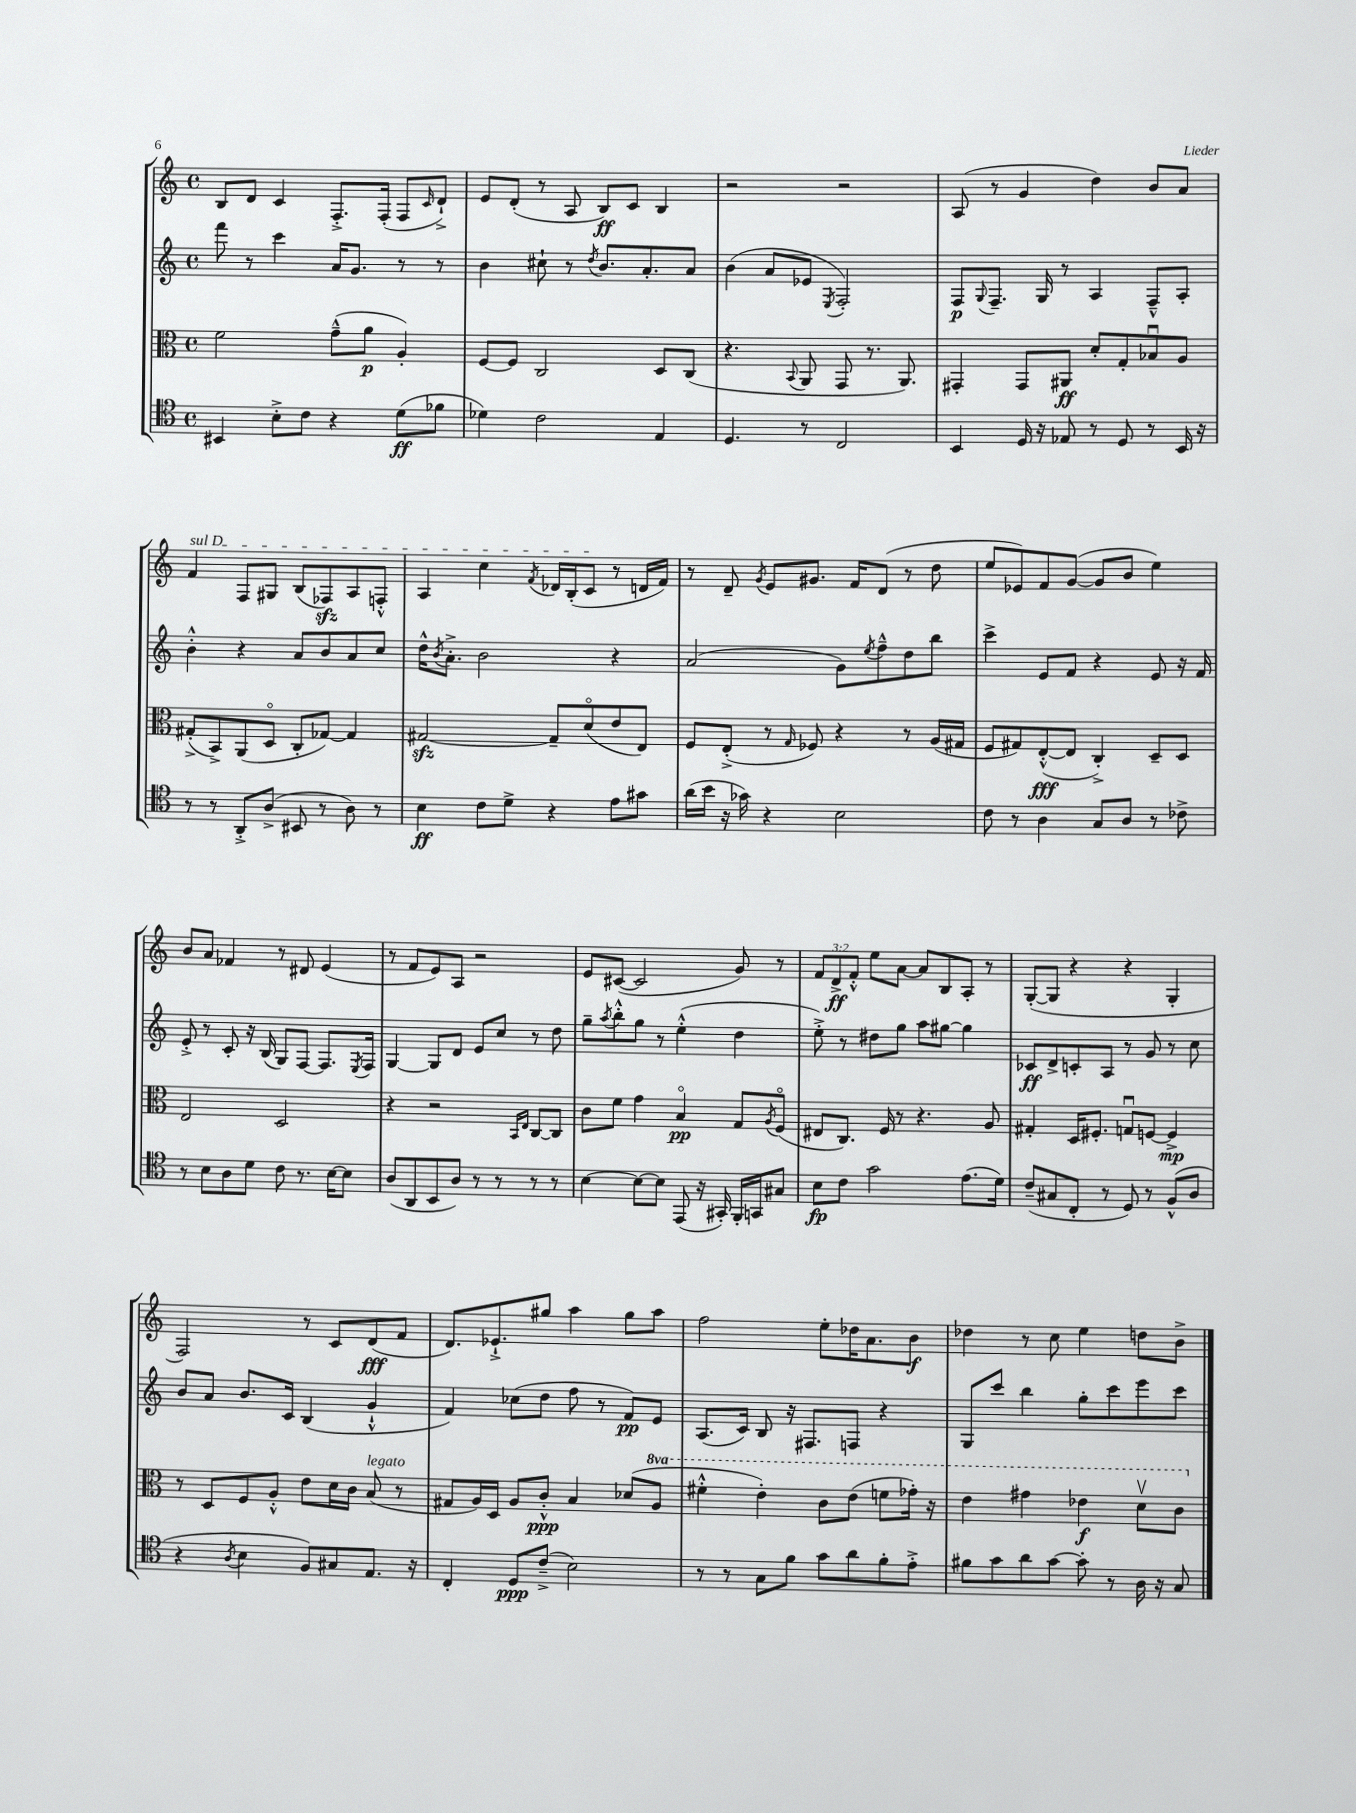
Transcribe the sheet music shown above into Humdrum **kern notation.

**kern	**dynam	**kern	**dynam	**kern	**dynam	**kern	**dynam
*part4	*part4	*part3	*part3	*part2	*part2	*part1	*part1
*staff4	*staff4	*staff3	*staff3	*staff2	*staff2	*staff1	*staff1
*clefC4	*	*clefC3	*	*clefG2	*	*clefG2	*
*k[]	*	*k[]	*	*k[]	*	*k[]	*
*M4/4	*	*M4/4	*	*M4/4	*	*M4/4	*
*met(c)	*	*met(c)	*	*met(c)	*	*met(c)	*
=22	=22	=22	=22	=22	=22	=22	=22
4BB#X/	.	2f\	.	8fff\	.	8B/L	.
.	.	.	.	8r	.	8d/J	.
8B'^\L	.	.	.	4ccc\	.	4c/	.
8c\J	.	.	.	.	.	.	.
4r	.	(8g~^^\L	.	16a/KL	.	8.F'^/L	.
.	.	.	.	8.g/J	.	.	.
.	.	8a\J	p	.	.	.	.
.	.	.	.	.	.	(16F'/Jk	.
(8d\L	ff	4A'/)	.	8r	.	8F/L	.
.	.	.	.	.	.	16qqc/	.
8f-X\J	.	.	.	8r	.	8d`^/J)	.
=23	=23	=23	=23	=23	=23	=23	=23
4d-X\)	.	[8F/L	.	4b\	.	8e/L	.
.	.	8F/J]	.	.	.	(8d'/J	.
2c\	.	2C/	.	8cc#X`\	.	8r	.
.	.	.	.	8r	.	8A/	.
.	.	.	.	8qdd/	.	.	.
.	.	.	.	8.b/L	.	8B/L)	ff
.	.	.	.	.	.	8c/J	.
.	.	.	.	8.a'/	.	.	.
4E/	.	8D/L	.	.	.	4B/	.
.	.	(8C/J	.	8a/J	.	.	.
=24	=24	=24	=24	=24	=24	=24	=24
4.D/	.	4.r	.	(4b\	.	2r	.
.	.	.	.	8a/L	.	.	.
.	.	8qqBB/	.	.	.	.	.
8r	.	8AA/	.	8e-X/J	.	.	.
.	.	.	.	8qE/	.	.	.
2C/	.	8GG/	.	2F'/)	.	2r	.
.	.	8.r	.	.	.	.	.
.	.	8.AA/)	.	.	.	.	.
=25	=25	=25	=25	=25	=25	=25	=25
4BB/	.	4GG#X'/	.	8F/L	p	(8A/	.
.	.	.	.	8qqG/	.	.	.
.	.	.	.	8.F~/J	.	8r	.
16D/	.	8GG#/L	.	.	.	4g/	.
16r	.	.	.	16G/	.	.	.
8E-X/	.	8AA#X/J	ff	8r	.	.	.
8r	.	8d'/L	.	4A/	.	4dd\)	.
8D/	.	8G'/	.	.	.	.	.
8r	.	8B-Xu/	.	8F~^^/L	.	8b/L	.
16BB/	.	8A/J	.	8A'/J	.	8a/J	.
16r	.	.	.	.	.	.	.
!!LO:LB:g=z
=26	=26	=26	=26	=26	=26	=26	=26
!	!	!	!	!	!	!LO:TX:a:i:t=sul D	!
8r	.	(8G#X'^/L	.	4b'^^\	.	4f/	.
8r	.	8BB^/)	.	.	.	.	.
8AA'^/L	.	(8AA/	.	4r	.	8F/L	.
(8A^/J	.	8D/J	.	.	.	8G#X/J	.
8BB#X/	.	8C'/L	.	8a/L	.	(8B/L	.
8r	.	[8G-X/J)	.	8b/	.	8F-Xzz/)	.
8A\)	.	4G-/]	.	8a/	.	8A/	.
8r	.	.	.	8cc/J	.	8Fn'^^/J	.
=27	=27	=27	=27	=27	=27	=27	=27
4B\	ff	[2G#Xzz/	.	16dd^^\KL	.	4A/	.
.	.	.	.	8qb/	.	.	.
.	.	.	.	8.a'^\J	.	.	.
8c\L	.	.	.	2b\	.	4cc\	.
8d^\J	.	.	.	.	.	.	.
.	.	.	.	.	.	8qf/	.
4r	.	8G#~/L]	.	.	.	16d-X/LL	.
.	.	.	.	.	.	(16B'/J	.
.	.	(8d/	.	.	.	8c/J	.
8e\L	.	8e/	.	4r	.	8r	.
8g#X\J	.	8E/J)	.	.	.	16dn/LL	.
.	.	.	.	.	.	16f/JJ)	.
=28	=28	=28	=28	=28	=28	=28	=28
(16a\LL	.	8F/L	.	(2a/	.	8r	.
16b\JJ	.	.	.	.	.	.	.
16r	.	(8E'^/J	.	.	.	8d~/	.
16g-X\)	.	.	.	.	.	.	.
.	.	.	.	.	.	8qg/	.
4r	.	8r	.	.	.	8e/L	.
.	.	16qqG/	.	.	.	.	.
.	.	8F-X/)	.	.	.	8.g#X/J	.
2B\	.	4r	.	8g\L)	.	.	.
.	.	.	.	.	.	16f/KL	.
.	.	.	.	8qee/	.	.	.
.	.	.	.	8ff~^^\	.	(8d/J	.
.	.	8r	.	8dd\	.	8r	.
.	.	(16A/LL	.	8bb\J	.	8dd\	.
.	.	16G#X/JJ	.	.	.	.	.
=29	=29	=29	=29	=29	=29	=29	=29
8c\	.	8F/L	.	4ccc^\	.	8ee/L	.
8r	.	8G#X/)	.	.	.	8e-X/)	.
4A\	.	([8E'^^/	fff	8e/L	.	8f/	.
.	.	8E/J]	.	8f/J	.	([8g/J	.
8G/L	.	4C'^/)	.	4r	.	8g/L]	.
8A/J	.	.	.	.	.	8b/J	.
8r	.	8D~/L	.	8e/	.	4ee\)	.
8c-X^\	.	8D/J	.	16r	.	.	.
.	.	.	.	16f/	.	.	.
!!LO:LB:g=z
=30	=30	=30	=30	=30	=30	=30	=30
8r	.	2E/	.	8e'^/	.	8b/L	.
8B\L	.	.	.	8r	.	8a/J	.
8A\	.	.	.	8c'/	.	4f-X/	.
8d\J	.	.	.	16r	.	.	.
.	.	.	.	(16B/	.	.	.
8c\	.	2D/	.	8G/L)	.	8r	.
8.r	.	.	.	[8F/J	.	8d#X/	.
.	.	.	.	8.F/L]	.	(4e/	.
[16B\KL	.	.	.	.	.	.	.
8B\J]	.	.	.	.	.	.	.
.	.	.	.	8qE/	.	.	.
.	.	.	.	16F/Jk	.	.	.
=31	=31	=31	=31	=31	=31	=31	=31
(8A/L	.	4r	.	[4G/	.	8r	.
8AA/	.	.	.	.	.	8f/L	.
8BB/	.	2r	.	8G/L]	.	8e/)	.
8A/J)	.	.	.	8d/J	.	8A/J	.
8r	.	.	.	8e/L	.	2r	.
8r	.	.	.	8cc/J	.	.	.
.	.	16qqBB/LL	.	.	.	.	.
.	.	16qqE/JJ	.	.	.	.	.
8r	.	[8C/L	.	8r	.	.	.
8r	.	8C/J]	.	8dd\	.	.	.
=32	=32	=32	=32	=32	=32	=32	=32
[4B\	.	8c\L	.	8gg~\L	.	8e/L	.
.	.	.	.	8qaa/	.	.	.
.	.	8f\J	.	8bb'^^\	.	([8c#X/J	.
8B\L_	.	4g\	.	8gg\J	.	2c#/]	.
8B\J]	.	.	.	8r	.	.	.
(8EE/	.	4B/	pp	(4ee'^^\	.	.	.
16r	.	.	.	.	.	.	.
16GG#X'/)	.	.	.	.	.	.	.
16FF'/LL	.	8G/L	.	4dd\	.	8g/)	.
16GGn/J	.	.	.	.	.	.	.
.	.	8qA/	.	.	.	.	.
8G#X/J	.	(8F/J	.	.	.	8r	.
=33	=33	=33	=33	=33	=33	=33	=33
8B\L	fp	8E#X/L	.	8ee'^\)	.	12f/L	.
.	.	.	.	.	.	12d^/	ff
8c\J	.	8.C/J)	.	8r	.	.	.
.	.	.	.	.	.	12f'^^/J	.
2g\	.	.	.	8dd#X\L	.	8ee\L	.
.	.	16F/	.	.	.	.	.
.	.	8r	.	8gg\J	.	[8a\J	.
.	.	4.r	.	8aa\L	.	8a/L]	.
.	.	.	.	[8gg#X\J	.	8B/	.
(8.e\L	.	.	.	4gg#\]	.	8A'/J	.
.	.	8A/	.	.	.	8r	.
16d\Jk)	.	.	.	.	.	.	.
=34	=34	=34	=34	=34	=34	=34	=34
(8c~/L	.	4G#X'/	.	8c-X/L	ff	([8G'/L	.
8G#X/	.	.	.	8d^/	.	8G/J]	.
8C'/J	.	16D/KL	.	8cn'/	.	4r	.
.	.	8.F#X'/J	.	.	.	.	.
8r	.	.	.	8A/J	.	.	.
8D/)	.	8Gnu/L	.	8r	.	4r	.
8r	.	[8Fn/J	.	8g/	.	.	.
(8F^^/L	.	4F^/]	mp	8r	.	4G'/	.
8A/J	.	.	.	8cc\	.	.	.
!!LO:LB:g=z
=35	=35	=35	=35	=35	=35	=35	=35
4r	.	8r	.	8b/L	.	2F/)	.
.	.	8D/L	.	8a/J	.	.	.
8qA/	.	.	.	.	.	.	.
4B\	.	8F/	.	8.b/L	.	.	.
.	.	8A'^^/J	.	.	.	.	.
.	.	.	.	16c/Jk	.	.	.
8F/L)	.	8e\L	.	(4B/	.	8r	.
8G#X/	.	16d\L	.	.	.	8c/L	.
.	.	16c\JJ	.	.	.	.	.
!	!	!LO:TX:a:i:t=legato	!	!	!	!	!
8.E/J	.	(8B/	.	4g`^^/	.	(8d/	fff
.	.	8r	.	.	.	8f/J	.
16r	.	.	.	.	.	.	.
=36	=36	=36	=36	=36	=36	=36	=36
4C'/	.	8G#X/L	.	4f/)	.	8.d/L)	.
.	.	16A/L)	.	.	.	.	.
.	.	16D/JJ	.	.	.	8.e-X`^/	.
8D/L	ppp	8A/L	.	(8cc-X\L	.	.	.
(8c~^/J	.	8c'^^/J	ppp	8dd\J	.	8gg#X/J	.
2B\)	.	4B/	.	8ff\	.	4aa\	.
.	.	.	.	8r	.	.	.
.	.	(8d-X/L	.	8f/L)	pp	8gg#\L	.
*	*	*8va	*	*	*	*	*
.	.	8a/J	.	8e/J	.	8aa\J	.
=37	=37	=37	=37	=37	=37	=37	=37
8r	.	4ff#X'^^\	.	(8.A/L	.	2ff\	.
8r	.	.	.	.	.	.	.
.	.	.	.	16c/Jk)	.	.	.
8G\L	.	4ee'\)	.	8B/	.	.	.
8f\J	.	.	.	16r	.	.	.
.	.	.	.	8.F#X/L	.	.	.
8g\L	.	8cc\L	.	.	.	8ee'\L	.
8a\	.	(8ee\J	.	8Fn/J	.	16dd-X\K	.
.	.	.	.	.	.	8.a\	.
8f'\	.	8ffn\L	.	4r	.	.	.
8e'^\J	.	16gg-X'\Jk)	.	.	.	8b\J	f
.	.	16r	.	.	.	.	.
=38	=38	=38	=38	=38	=38	=38	=38
8f#X\L	.	4ee\	.	8G/L	.	4dd-X\	.
8g\	.	.	.	8ccc/J	.	.	.
8a\	.	4gg#X\	.	4bb\	.	8r	.
[8g\J	.	.	.	.	.	8cc\	.
8g'\]	.	4ee-X\	f	8gg'\L	.	4ee\	.
8r	.	.	.	8ccc\	.	.	.
16A\	.	8ddv\L	.	8eee\	.	8ddn\L	.
16r	.	.	.	.	.	.	.
8G/	.	8cc\J	.	8ccc\J	.	8b^\J	.
*	*	*X8va	*	*	*	*	*
==	==	==	==	==	==	==	==
*-	*-	*-	*-	*-	*-	*-	*-
